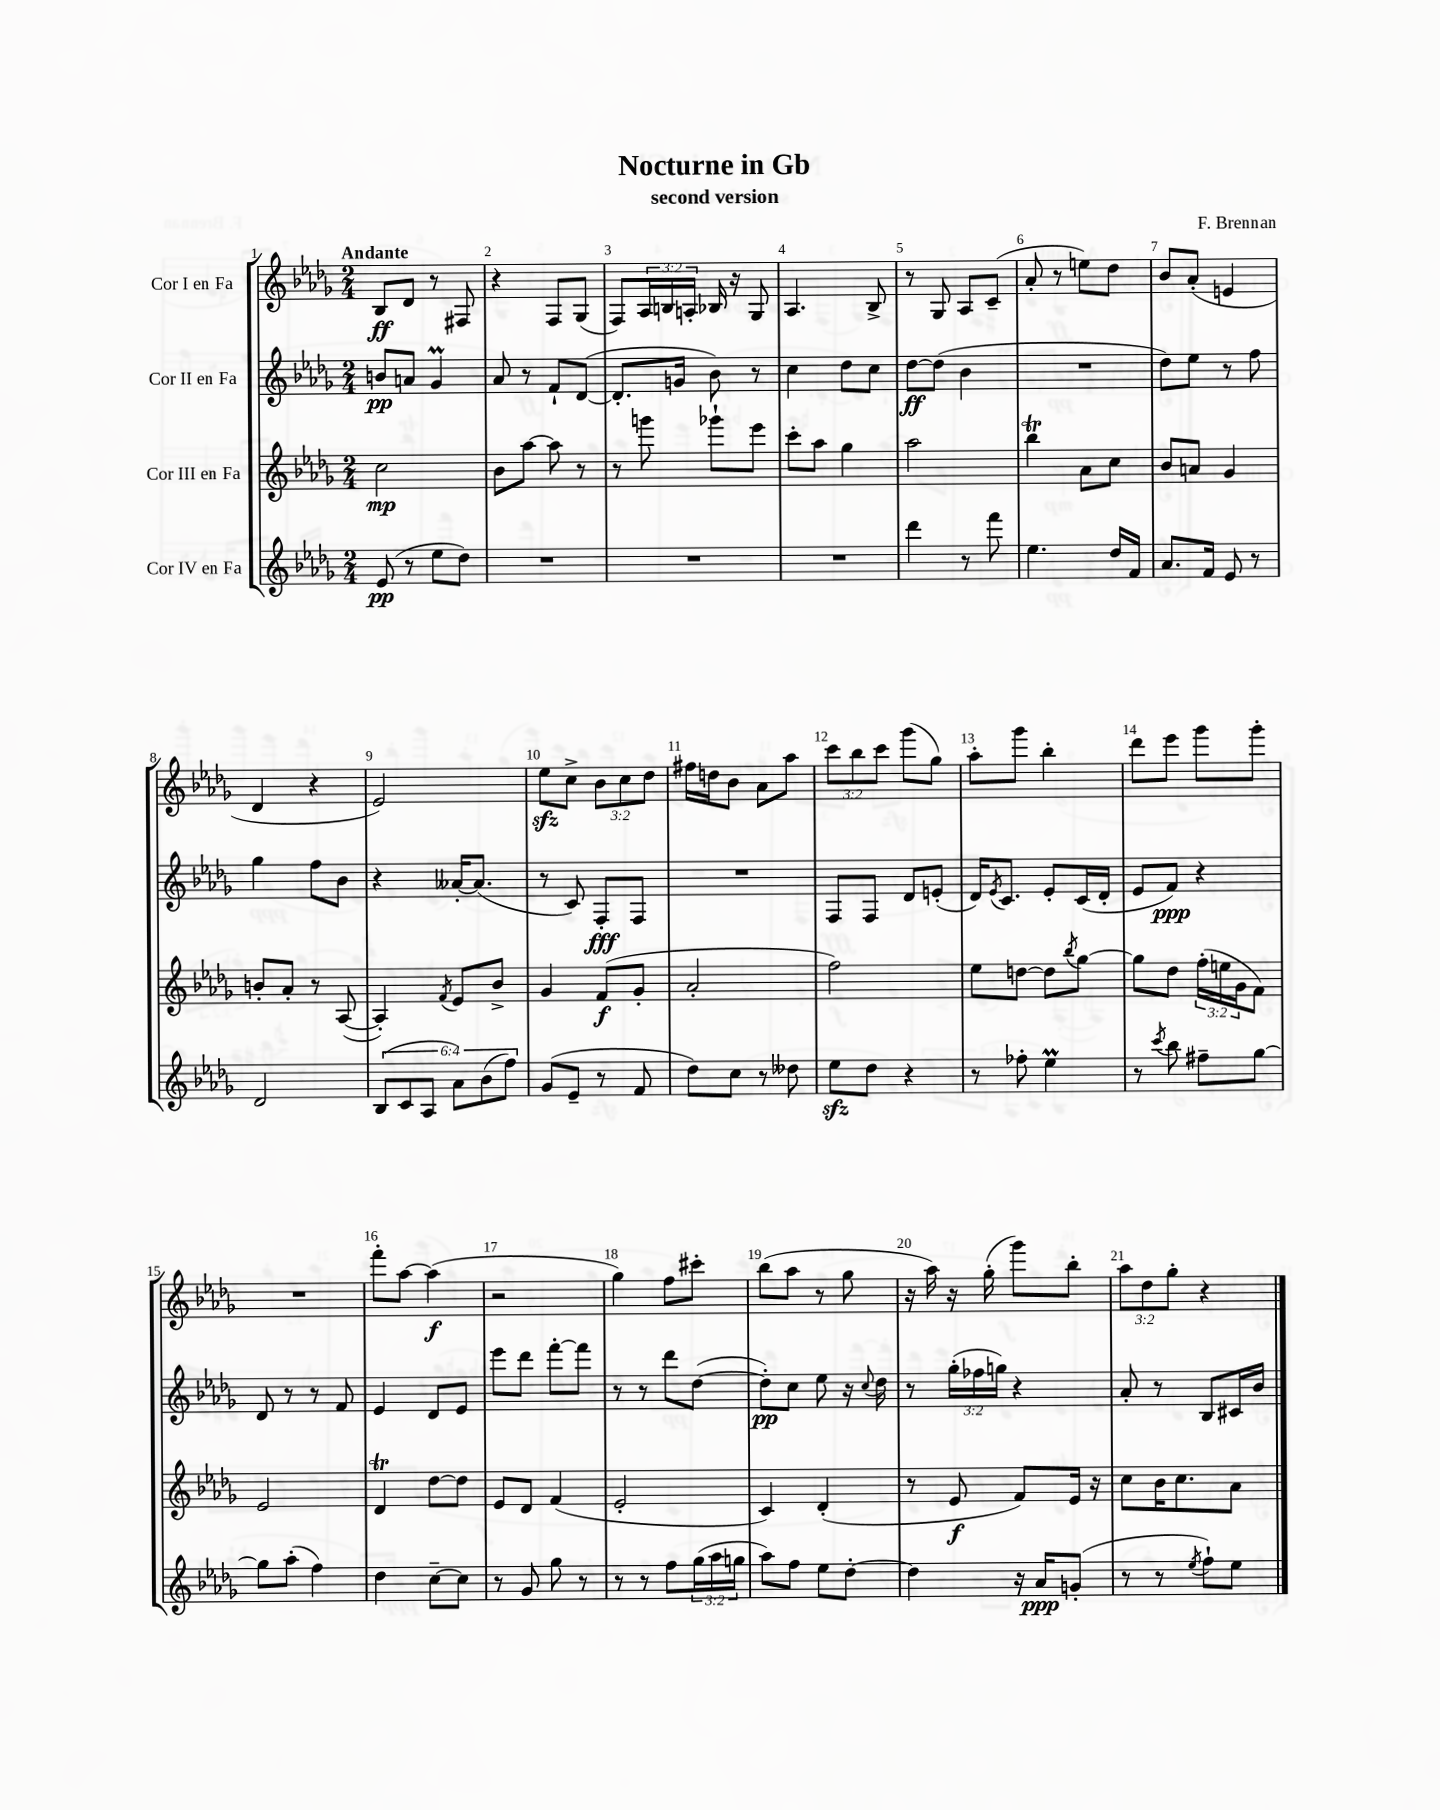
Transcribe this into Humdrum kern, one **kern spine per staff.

**kern	**dynam	**kern	**dynam	**kern	**dynam	**kern	**dynam
*part4	*part4	*part3	*part3	*part2	*part2	*part1	*part1
*staff4	*staff4	*staff3	*staff3	*staff2	*staff2	*staff1	*staff1
*I"Cor IV en Fa	*	*I"Cor III en Fa	*	*I"Cor II en Fa	*	*I"Cor I en Fa	*
*clefG2	*	*clefG2	*	*clefG2	*	*clefG2	*
*k[b-e-a-d-g-]	*	*k[b-e-a-d-g-]	*	*k[b-e-a-d-g-]	*	*k[b-e-a-d-g-]	*
*M2/4	*	*M2/4	*	*M2/4	*	*M2/4	*
=1	=1	=1	=1	=1	=1	=1	=1
!	!	!	!	!	!	!LO:TX:a:B:t=Andante	!
(8e-/	pp	2cc\	mp	8bn/L	pp	8B-/L	ff
8r	.	.	.	8an/J	.	8d-/J	.
8ee-\L	.	.	.	4g-M/	.	8r	.
8dd-\J)	.	.	.	.	.	8F#X/	.
=2	=2	=2	=2	=2	=2	=2	=2
2r	.	8b-\L	.	8a-/	.	4r	.
.	.	[8aa-\J	.	8r	.	.	.
.	.	8aa-\]	.	8f`/L	.	8F/L	.
.	.	8r	.	([8d-/J	.	(8G-/J	.
=3	=3	=3	=3	=3	=3	=3	=3
2r	.	8r	.	8.d-'/L]	.	8F/L)	.
.	.	8gggn\	.	.	.	24A-/L	.
.	.	.	.	.	.	24Bn/	.
.	.	.	.	16gn/Jk	.	.	.
.	.	.	.	.	.	24An'/JJ	.
.	.	8ggg-X`\L	.	8b-\)	.	16B-X/	.
.	.	.	.	.	.	16r	.
.	.	8eee-\J	.	8r	.	8G-/	.
=4	=4	=4	=4	=4	=4	=4	=4
2r	.	8ccc'\L	.	4cc\	.	4.A-/	.
.	.	8aa-\J	.	.	.	.	.
.	.	4gg-\	.	8dd-\L	.	.	.
.	.	.	.	8cc\J	.	8B-^/	.
=5	=5	=5	=5	=5	=5	=5	=5
4ddd-\	.	2aa-\	.	[8dd-\L	ff	8r	.
.	.	.	.	(8dd-\J]	.	8G-/	.
8r	.	.	.	4b-\	.	8A-/L	.
8fff\	.	.	.	.	.	(8c~/J	.
=6	=6	=6	=6	=6	=6	=6	=6
4.ee-\	.	4bb-T\	.	2r	.	8a-'/	.
.	.	.	.	.	.	8r	.
.	.	8a-\L	.	.	.	8een\L)	.
16dd-/LL	.	8cc\J	.	.	.	8dd-\J	.
16f/JJ	.	.	.	.	.	.	.
=7	=7	=7	=7	=7	=7	=7	=7
8.a-/L	.	8b-/L	.	8dd-\L)	.	8b-/L	.
.	.	8an/J	.	8ee-\J	.	(8a-'/J	.
16f/Jk	.	.	.	.	.	.	.
8e-/	.	4g-/	.	8r	.	4en/	.
8r	.	.	.	8ff\	.	.	.
!!LO:LB:g=z
=8	=8	=8	=8	=8	=8	=8	=8
2d-/	.	8bn'/L	.	4gg-\	.	4d-/	.
.	.	8a-'/J	.	.	.	.	.
.	.	8r	.	8ff\L	.	4r	.
.	.	([8A-/	.	8b-\J	.	.	.
=9	=9	=9	=9	=9	=9	=9	=9
(12B-/L	.	4A-'/])	.	4r	.	2e-/)	.
12c/	.	.	.	.	.	.	.
12A-/J	.	.	.	.	.	.	.
.	.	8qf/	.	.	.	.	.
12a-\L)	.	8e-/L	.	[16a--X'/KL	.	.	.
.	.	.	.	(8.a--/J]	.	.	.
(12b-\	.	.	.	.	.	.	.
.	.	8b-^/J	.	.	.	.	.
12ff\J)	.	.	.	.	.	.	.
=10	=10	=10	=10	=10	=10	=10	=10
(8g-/L	.	4g-/	.	8r	.	8ee-zz\L	.
8e-~/J	.	.	.	8c/)	.	8cc^\J	.
8r	.	(8f/L	f	8F'/L	fff	12b-\L	.
.	.	.	.	.	.	12cc\	.
8f/	.	8g-'/J	.	8F/J	.	.	.
.	.	.	.	.	.	12dd-\J	.
=11	=11	=11	=11	=11	=11	=11	=11
8dd-\L)	.	2a-'/	.	2r	.	16ff#X\LL	.
.	.	.	.	.	.	16ddn\J	.
8cc\J	.	.	.	.	.	8b-\J	.
8r	.	.	.	.	.	8a-\L	.
8dd--X\	.	.	.	.	.	8aa-\J	.
=12	=12	=12	=12	=12	=12	=12	=12
8ee-zz\L	.	2ff\)	.	8F/L	.	12ccc\L	.
.	.	.	.	.	.	12bb-\	.
8dd-\J	.	.	.	8F/J	.	.	.
.	.	.	.	.	.	12ccc\J	.
4r	.	.	.	8d-/L	.	(8ggg-\L	.
.	.	.	.	(8en'/J	.	8gg-\J)	.
=13	=13	=13	=13	=13	=13	=13	=13
8r	.	8ee-\L	.	16d-/KL)	.	8aa-'\L	.
.	.	.	.	8qe-/	.	.	.
.	.	.	.	8.c/J	.	.	.
8ff-X'\	.	[8ddn\J	.	.	.	8ggg-\J	.
4ee-M\	.	8dd\L]	.	8e-'/L	.	4bb-'\	.
.	.	8qbb-/	.	.	.	.	.
.	.	[8gg-\J	.	(16c/L	.	.	.
.	.	.	.	16d-'/JJ	.	.	.
=14	=14	=14	=14	=14	=14	=14	=14
8r	.	8gg-\L]	.	8e-/L	.	8ddd-\L	.
8qccc/	.	.	.	.	.	.	.
8bb-\	.	8dd-\J	.	8f/J)	ppp	8eee-\J	.
8ff#X~\L	.	(24ff'\LL	.	4r	.	8ggg-\L	.
.	.	24een\	.	.	.	.	.
.	.	24g-\J	.	.	.	.	.
[8gg-\J	.	8f\J)	.	.	.	8ggg-'\J	.
!!LO:LB:g=z
=15	=15	=15	=15	=15	=15	=15	=15
8gg-\L]	.	2e-/	.	8d-/	.	2r	.
(8aa-'\J	.	.	.	8r	.	.	.
4ff\)	.	.	.	8r	.	.	.
.	.	.	.	8f/	.	.	.
=16	=16	=16	=16	=16	=16	=16	=16
4dd-\	.	4d-T/	.	4e-/	.	8fff'\L	.
.	.	.	.	.	.	[8aa-\J	.
[8cc~\L	.	[8dd-\L	.	8d-/L	.	(4aa-\]	f
8cc\J]	.	8dd-\J]	.	8e-/J	.	.	.
=17	=17	=17	=17	=17	=17	=17	=17
8r	.	8e-/L	.	8eee-\L	.	2r	.
8g-/	.	8d-/J	.	8ddd-\J	.	.	.
8gg-\	.	(4f/	.	[8fff'\L	.	.	.
8r	.	.	.	8fff\J]	.	.	.
=18	=18	=18	=18	=18	=18	=18	=18
8r	.	2e-'/	.	8r	.	4gg-\)	.
8r	.	.	.	8r	.	.	.
8ff\L	.	.	.	8ddd-\L	.	8ff\L	.
(24gg-\L	.	.	.	([8dd-\J	.	8ccc#X'\J	.
24aa-\	.	.	.	.	.	.	.
24ggn\JJ	.	.	.	.	.	.	.
=19	=19	=19	=19	=19	=19	=19	=19
8aa-\L)	.	4c/)	.	8dd-'\L])	pp	(8bb-\L	.
8ff\J	.	.	.	8cc\J	.	8aa-\J	.
8ee-\L	.	(4d-'/	.	8ee-\	.	8r	.
[8dd-'\J	.	.	.	16r	.	8gg-\	.
.	.	.	.	8qqcc/	.	.	.
.	.	.	.	16dd-\	.	.	.
=20	=20	=20	=20	=20	=20	=20	=20
4dd-\]	.	8r	.	8r	.	16r	.
.	.	.	.	.	.	16aa-\)	.
.	.	8e-/	f	(24gg-'\LL	.	16r	.
.	.	.	.	24ff-X\	.	.	.
.	.	.	.	.	.	(16gg-'\	.
.	.	.	.	24ggn\JJ)	.	.	.
16r	.	8f/L)	.	4r	.	8ggg-\L)	.
16a-/KL	ppp	.	.	.	.	.	.
(8gn'/J	.	16e-/Jk	.	.	.	8bb-'\J	.
.	.	16r	.	.	.	.	.
=21	=21	=21	=21	=21	=21	=21	=21
8r	.	8cc\L	.	8a-'/	.	12aa-\L	.
.	.	.	.	.	.	12dd-\	.
8r	.	16b-\K	.	8r	.	.	.
.	.	.	.	.	.	12gg-'\J	.
.	.	8.cc\	.	.	.	.	.
8qee-/	.	.	.	.	.	.	.
8ff`\L)	.	.	.	8B-/L	.	4r	.
8ee-\J	.	8a-\J	.	16c#X/L	.	.	.
.	.	.	.	16b-/JJ	.	.	.
==	==	==	==	==	==	==	==
*-	*-	*-	*-	*-	*-	*-	*-
